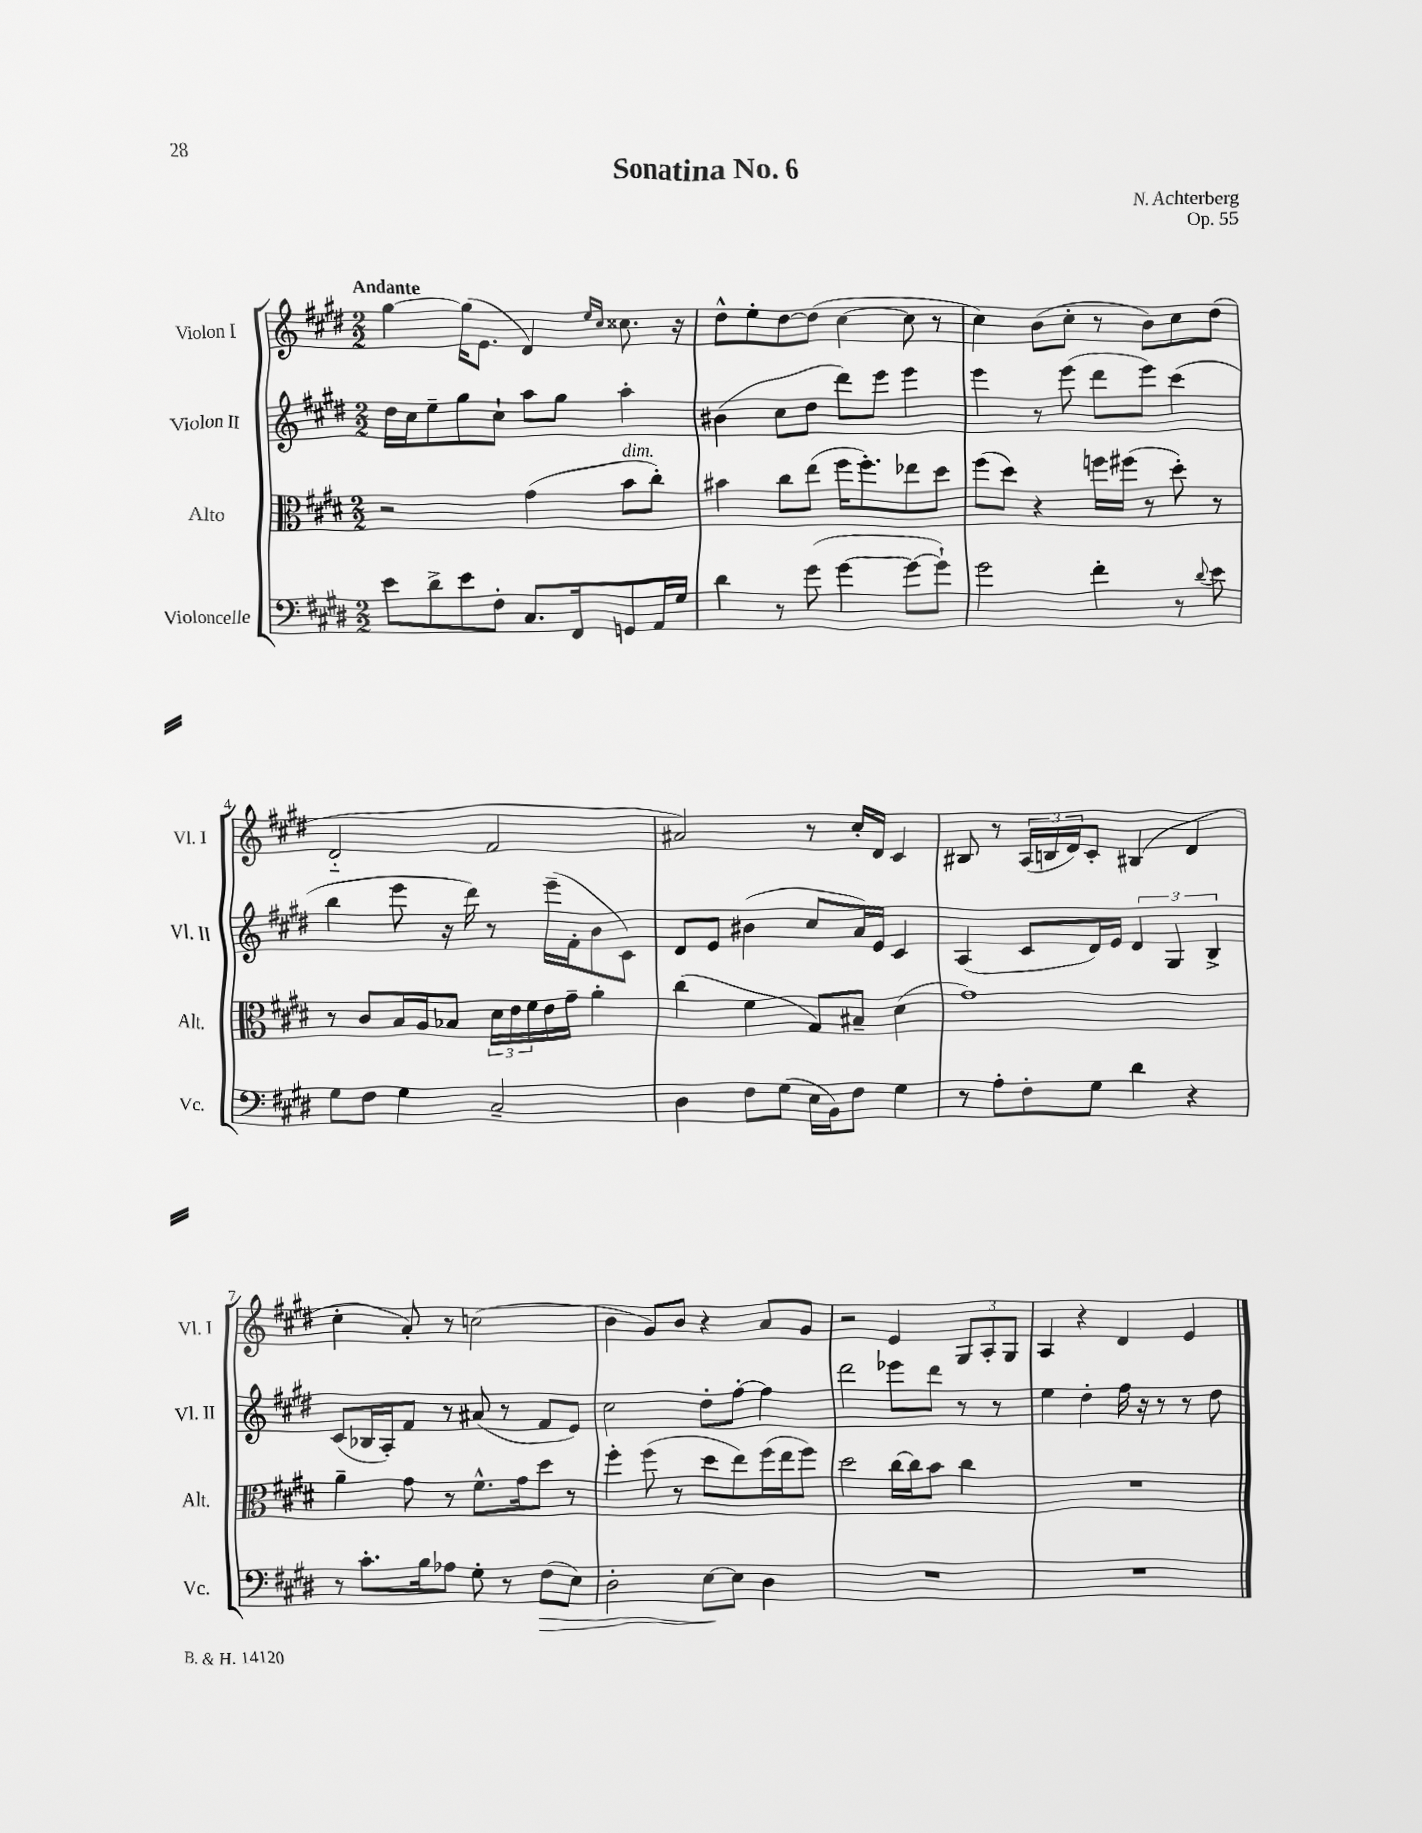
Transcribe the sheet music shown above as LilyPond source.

\header { title = "Sonatina No. 6" composer = "N. Achterberg" opus = "Op. 55" }
<<
\new StaffGroup <<
\new Staff = "s0" \with { instrumentName = "Violon I" shortInstrumentName = "Vl. I" } {
    \clef treble \key e \major \numericTimeSignature \time 2/2 \tempo "Andante"
    gis''4~ gis''16( e'8. dis'4) \grace { e''16 cis''16 } cisis''8. r16 |
    dis''8-^ e''8-. dis''8~ dis''8( cis''4~ cis''8 r8 |
    cis''4) b'8( cis''8-. r8 b'8) cis''8 dis''8( |
    dis'2-_ fis'2 |
    ais'2) r8 cis''16-. dis'16 cis'4 |
    bis8 r8 \tuplet 3/2 { a16( b16 dis'16) } cis'8-. bis4( dis'4 |
    cis''4-. a'8-.) r8 c''2( |
    b'4 gis'8) b'8 r4 a'8 gis'8 |
    r2 e'4 \tuplet 3/2 { gis8 a8-. gis8 } |
    a4 r4 dis'4 e'4 \bar "|." |
}
\new Staff = "s1" \with { instrumentName = "Violon II" shortInstrumentName = "Vl. II" } {
    \clef treble \key e \major \numericTimeSignature \time 2/2
    dis''16 cis''16 e''8-- gis''8 cis''8-! a''8 gis''8 a''4-. |
    bis'4( cis''8 dis''8 dis'''8) e'''8 e'''4 |
    e'''4 r8 e'''8( dis'''8 e'''8) cis'''4( |
    b''4 e'''8 r16 dis'''16) r8 e'''16--( fis'16-. b'8 cis'8) |
    dis'8 e'8 bis'4( cis''8 a'16) e'16 cis'4 |
    a4( cis'8 dis'16) e'16 \tuplet 3/2 { dis'4 gis4 b4-> } |
    cis'8( bes16 a16-.) fis'8 r8 ais'8( r8 fis'8 e'8) |
    cis''2 dis''8-. fis''8~-. fis''4 |
    dis'''2 ees'''8 dis'''8 r8 r8 |
    e''4 dis''4-. fis''16 r16 r8 r8 dis''8 \bar "|." |
}
\new Staff = "s2" \with { instrumentName = "Alto" shortInstrumentName = "Alt." } {
    \clef alto \key e \major \numericTimeSignature \time 2/2
    r2 gis'4( b'8^\markup { \italic "dim." } cis''8-.) |
    bis'4 cis''8 e''8( fis''16 fis''8.-.) ees''8 dis''8 |
    fis''8( dis''8) r4 f''16 fis''16( r8 dis''8-.) r8 |
    r8 cis'8 b16 a16 bes8 \tuplet 3/2 { dis'16 e'16 fis'16 } e'16 gis'16-- a'4-. |
    cis''4( fis'4 gis8) bis8-- dis'4( |
    gis'1) |
    a'4-- gis'8 r8 fis'8.-^ gis'16 dis''8 r8 |
    fis''4-. fis''8( r8 dis''8 e''8) fis''16( e''16 fis''8) |
    dis''2 cis''16~ cis''16 b'8 cis''4 |
    R1 \bar "|." |
}
\new Staff = "s3" \with { instrumentName = "Violoncelle" shortInstrumentName = "Vc." } {
    \clef bass \key e \major \numericTimeSignature \time 2/2
    e'8 dis'8-> e'8 fis8-. cis8. fis,16 g,8 a,16 gis16 |
    dis'4 r8 gis'8( gis'4~ gis'8~ gis'8-!) |
    gis'2 fis'4-. r8 \appoggiatura { dis'8 } e'8 |
    gis8 fis8 gis4 cis2-- |
    dis4 fis8 gis8( e16 b,16) fis8 gis4 |
    r8 a8-. fis8-. gis8 dis'4 r4 |
    r8 cis'8.-. b16 aes8 gis8-. r8 fis8\>( e8) |
    dis2-. e8~\! e8 dis4 |
    R1 |
    R1 \bar "|." |
}
>>
>>
